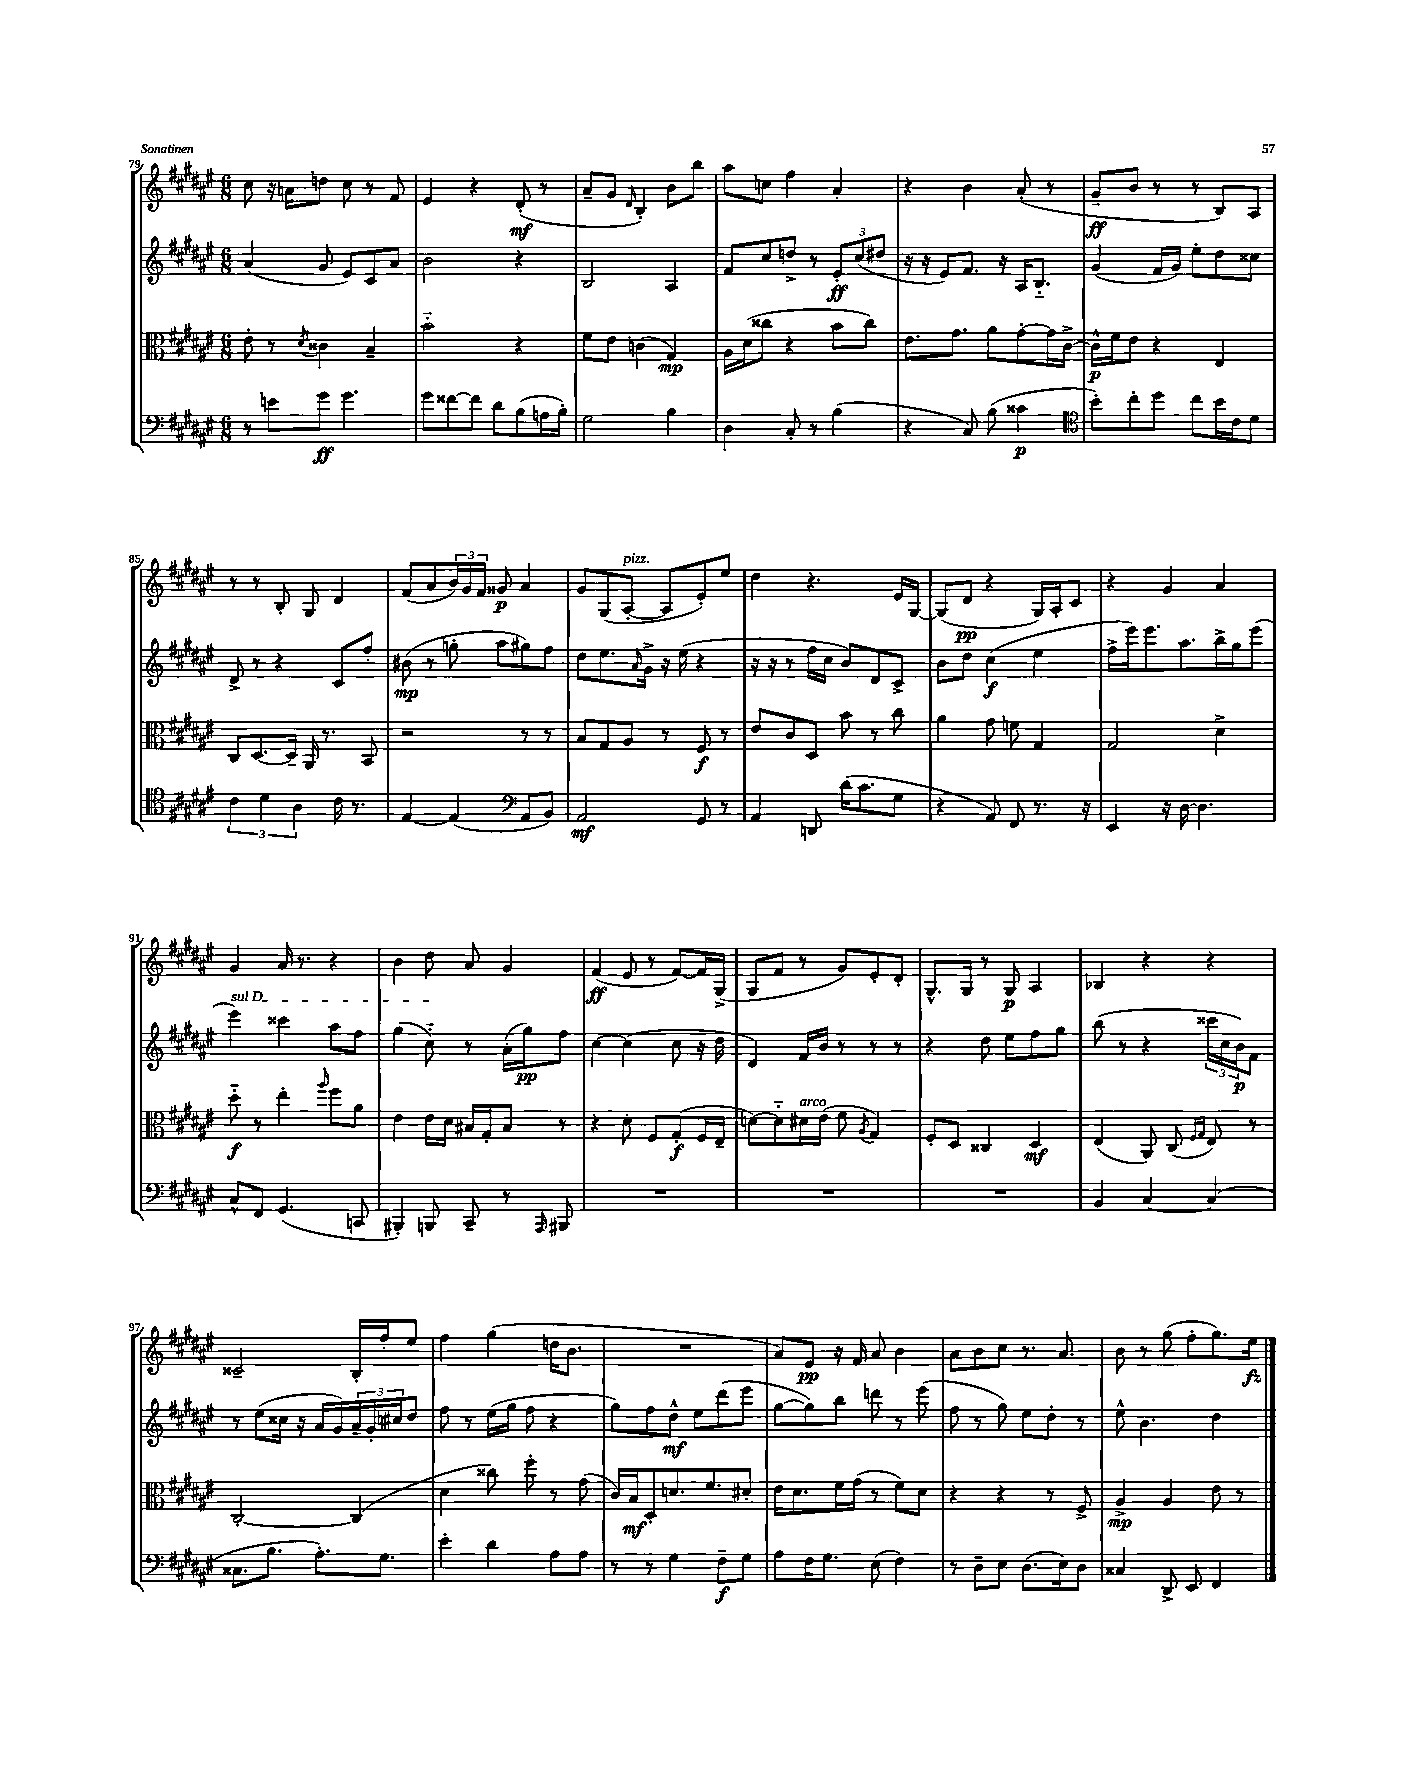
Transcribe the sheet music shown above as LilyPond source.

<<
\new StaffGroup <<
\new Staff = "s0" {
    \clef treble \key fis \major \numericTimeSignature \time 6/8
    cis''8 r16 a'16 d''8 cis''8 r8 fis'8 |
    eis'4 r4 dis'8-.\mf( r8 |
    ais'8-- gis'8 \grace { dis'16 } b4-.) b'8 b''8 |
    ais''8 c''8 fis''4 ais'4-. |
    r4 b'4 ais'8-.( r8 |
    gis'8--\ff b'8 r8 r8 b8) ais8 |
    r8 r8 b8-. gis8 dis'4 |
    fis'8( ais'8 \tuplet 3/2 { b'16) gis'16 fis'16 } gisis'8\p ais'4 |
    gis'8 gis8( ais8~-.^\markup { \italic "pizz." } ais8 eis'8-.) eis''8 |
    dis''4 r4. eis'16 gis16~ |
    gis8( dis'8\pp r4 gis16) ais16-. cis'8 |
    r4 gis'4 ais'4 |
    gis'4 ais'16 r8. r4 |
    b'4 dis''8 ais'8 gis'4 |
    fis'4\ff( eis'8 r8 fis'8~) fis'16 gis16->( |
    gis8 fis'8 r8 gis'8) eis'8-. dis'8-. |
    gis8.-^ gis16 r8 gis8\p ais4 |
    bes4 r4 r4 |
    cisis'2-- b16-. fis''16-. eis''8 |
    fis''4 gis''4( d''16 b'8. |
    R2. |
    ais'8) eis'8\pp r16 fis'16 ais'8 b'4 |
    ais'8 b'8 cis''8 r8. ais'8. |
    b'8 r8 gis''8( fis''8-. gis''8.) eis''16\fz \bar "|." |
}
\new Staff = "s1" {
    \clef treble \key fis \major \numericTimeSignature \time 6/8
    ais'4( gis'8 eis'8) cis'8 ais'8 |
    b'2 r4 |
    b2 ais4 |
    fis'8 cis''8 d''8-> r8 \tuplet 3/2 { eis'8-.\ff cis''8( dis''8 } |
    r16 r16 eis'8) fis'8. r16 ais16 b8.-_ |
    gis'4( fis'16 gis'16) eis''8-. dis''8 cisis''8 |
    dis'8-> r8 r4 cis'8 fis''8-. |
    bis'8\mp( r8 g''8-. ais''8 gis''8) fis''8 |
    dis''8 eis''8. \grace { ais'16 } gis'16-> r16 eis''16( r4 |
    r16 r16 r8 fis''16 cis''16 b'8) dis'8 cis'8-> |
    b'8 dis''8 cis''4\f( eis''4 |
    fis''16-> eis'''16) eis'''8. ais''8. b''16-> gis''16 eis'''8( |
    \once \override TextSpanner.bound-details.left.text = \markup { \italic "sul D" } eis'''4\startTextSpan) cisis'''4 ais''8 fis''8 |
    gis''4( cis''8-_\stopTextSpan) r8 ais'16-.( gis''16\pp) fis''8 |
    cis''4~ cis''4( cis''8 r16 dis''16 |
    dis'4) fis'16 b'16 r8 r8 r8 |
    r4 dis''8 eis''8 fis''8 gis''8 |
    b''8( r8 r4 \tuplet 3/2 { cisis'''16 cis''16 b'16\p) } fis'8 |
    r8 eis''8( cisis''16 r16 ais'16 gis'16) \tuplet 3/2 { ais'16-- gis'16-. cis''16 } dis''8 |
    fis''8 r8 eis''16( gis''16 fis''8 r4 |
    gis''8) fis''8 dis''8-^\mf eis''8 dis'''8( eis'''8 |
    gis''8~ gis''8) b''8 d'''8 r8 eis'''8( |
    fis''8 r8 gis''8) eis''8 dis''8-. r8 |
    eis''8-^ b'4. dis''4 \bar "|." |
}
\new Staff = "s2" {
    \clef alto \key fis \major \numericTimeSignature \time 6/8
    eis'8-. r8 \acciaccatura { dis'8 } cisis'4 b4-- |
    b'2-_ r4 |
    fis'8 eis'8 c'4( gis4\mp) |
    ais16 dis'16( cisis''8 r4 b'8 cisis''8) |
    eis'8. gis'8. ais'8 gis'8~-. gis'16 cis'16~-> |
    cis'16-^\p fis'16 eis'8 r4 eis4 |
    cis8 dis8.~ dis16-- ais,16 r8. b,8 |
    r2 r8 r8 |
    b8 gis8 ais8 r8 fis8\f r8 |
    eis'8 cis'8 dis8 b'8 r8 cis''8 |
    ais'4 gis'8 f'8 gis4 |
    gis2 dis'4-> |
    dis''8-_\f r8 eis''4-. \grace { ais''16 } fis''8 ais'8 |
    eis'4 eis'16 dis'16 bis16 gis16-. bis8 r8 |
    r4 dis'8-. fis8 gis8-.\f( fis16 eis16-- |
    d'8~) d'8-_ dis'16^\markup { \italic "arco" } eis'16( fis'8 \acciaccatura { ais8 } gis4) |
    fis8-. dis8 cisis4 dis4\mf |
    eis4( ais,8) cis8( \grace { fis16 gis16 } eis8) r8 |
    cis2~-. cis4( |
    dis'4 cisis''8) fis''8-. r8 gis'8( |
    cis'16) b16\mf dis8-. d'8. fis'8. dis'8-. |
    eis'16 dis'8. fis'16 gis'16( r8 fis'8) dis'8 |
    r4 r4 r8 fis8-> |
    ais4->\mp ais4 eis'8 r8 \bar "|." |
}
\new Staff = "s3" {
    \clef bass \key fis \major \numericTimeSignature \time 6/8
    r8 e'8 gis'8\ff gis'4. |
    gis'8 fisis'8~ fisis'8 dis'8 b8( a16 b16-.) |
    gis2 b4 |
    dis4 cis8-. r8 b4( |
    r4 cis8) b8( cisis'4\p |
    \clef tenor b'8-.) cis''8-. dis''8 cis''8 b'16 cis'16 dis'8 |
    \tuplet 3/2 { cis'4 dis'4 ais4 } cis'16 r8. |
    eis4~ eis4( \clef bass ais,8 b,8) |
    ais,2\mf gis,8 r8 |
    ais,4 d,8 dis'16( cis'8. gis8 |
    r4 ais,8) fis,8 r8. r16 |
    eis,4 r16 dis16~ dis4. |
    cis8-^ fis,8 gis,4.( c,8 |
    bis,,4-.) b,,8 cis,8-- r8 \grace { ais,,16 } bis,,8 |
    R2. |
    R2. |
    R2. |
    b,4 cis4~ cis4( |
    cisis8. b8. ais8.-.) gis8. |
    eis'4-. dis'4 ais8 ais8 |
    r8 r8 gis4 fis8--\f gis8 |
    ais8 fis16 gis8. eis8( fis4) |
    r8 dis8-- eis8 dis8.( eis16) dis8 |
    cisis4 dis,8-> eis,8 fis,4 \bar "|." |
}
>>
>>
\layout { \context { \Score currentBarNumber = #79 } }
